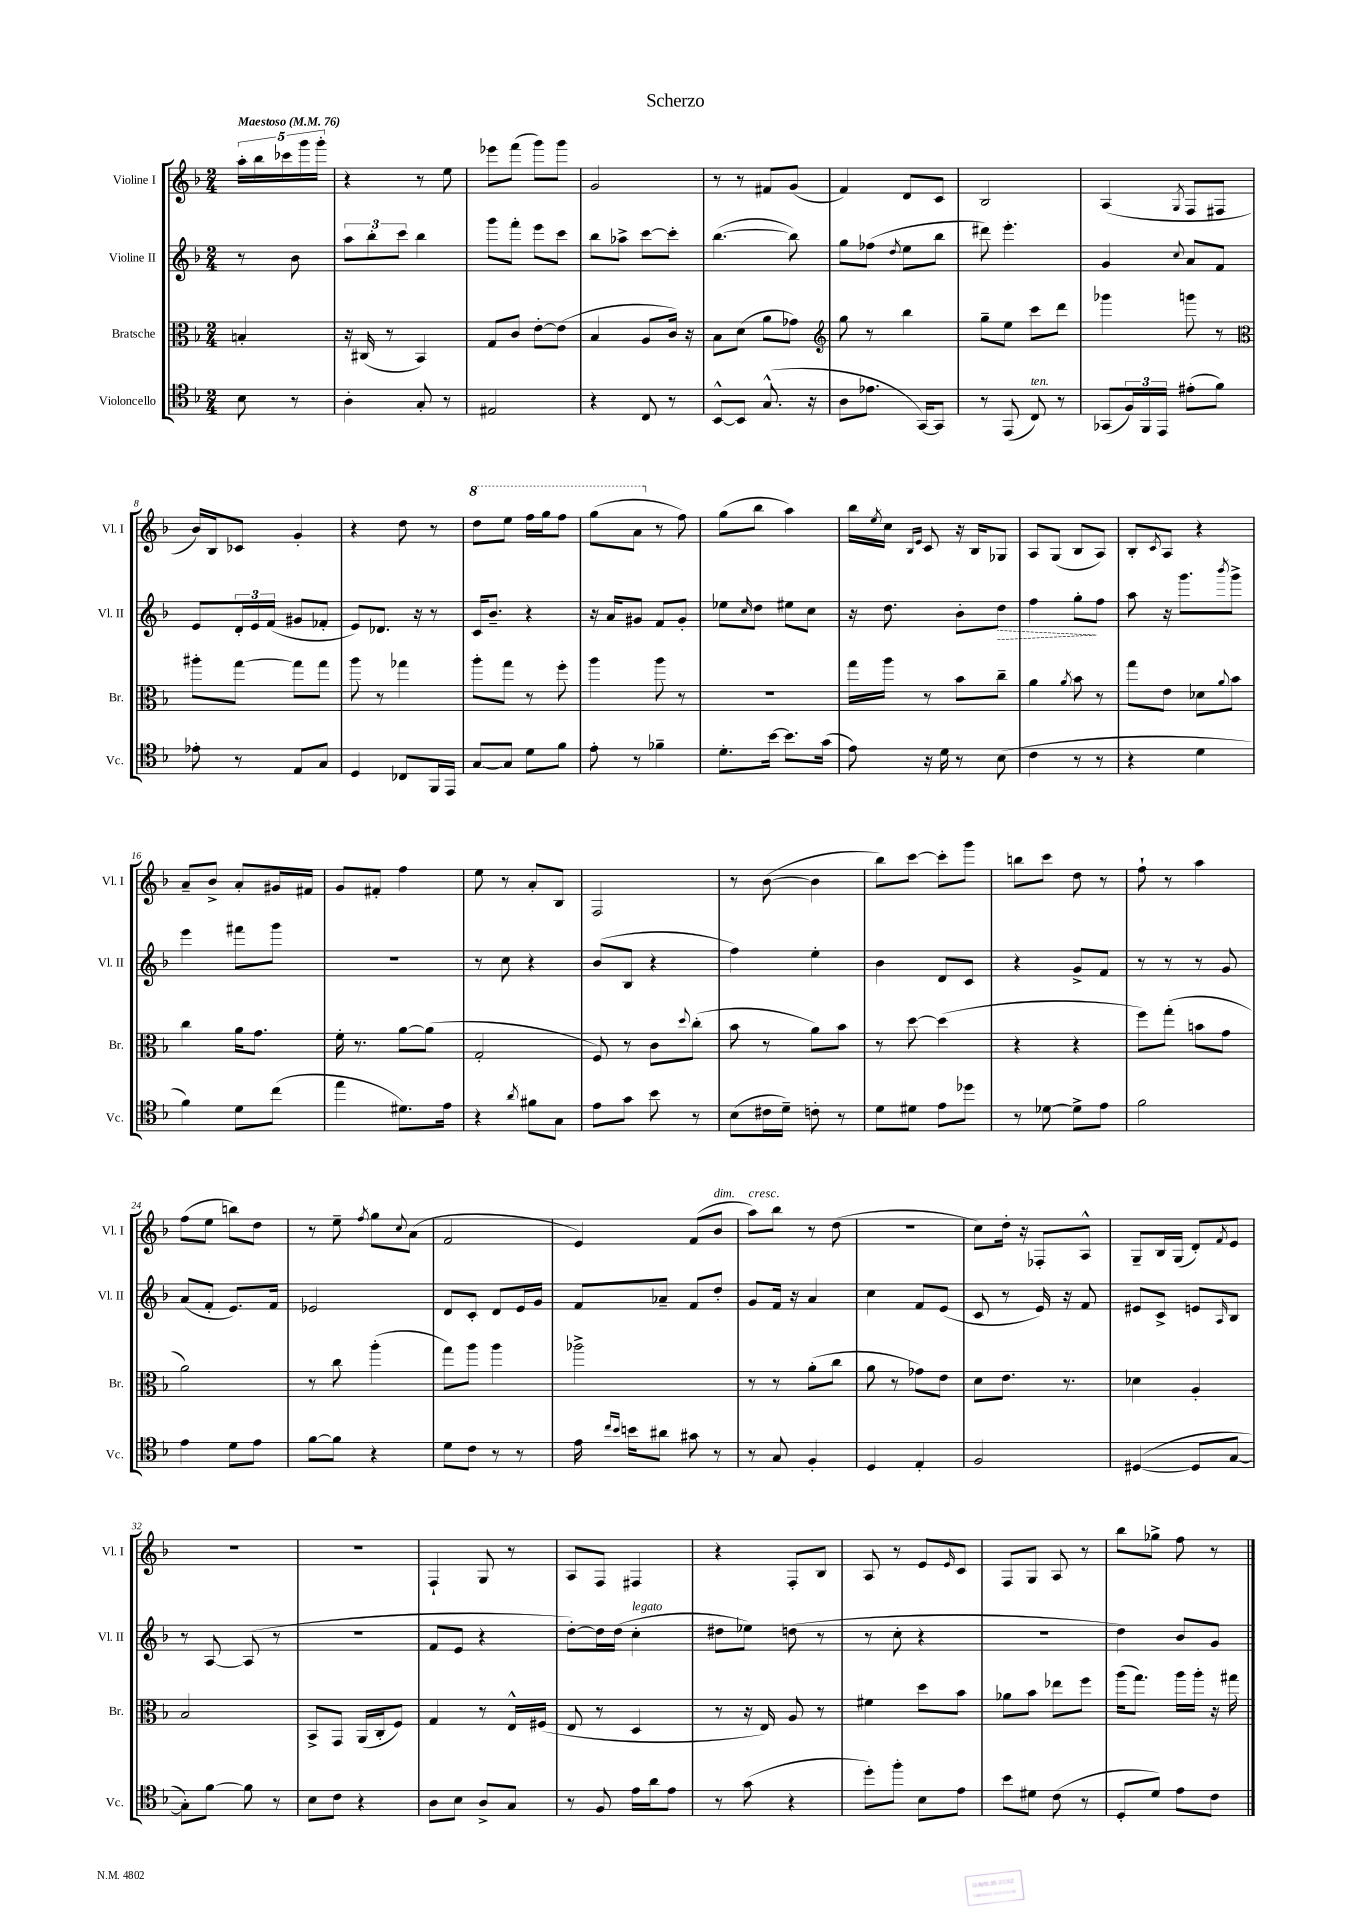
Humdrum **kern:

**kern	**kern	**kern	**dynam	**kern
*part4	*part3	*part2	*part2	*part1
*staff4	*staff3	*staff2	*staff2	*staff1
*I"Violoncello	*I"Bratsche	*I"Violine II	*	*I"Violine I
*I'Vc.	*I'Br.	*I'Vl. II	*	*I'Vl. I
*clefC4	*clefC3	*clefG2	*	*clefG2
*k[b-]	*k[b-]	*k[b-]	*	*k[b-]
*M2/4	*M2/4	*M2/4	*	*M2/4
*MM76	*MM76	*MM76	*	*MM76
=	=	=	=	=
!	!	!	!	!LO:TX:a:B:t=Maestoso
8B-\	4Bn'/	8r	.	20aa'\LL
.	.	.	.	20bb-\
.	.	.	.	20ccc-X\
8r	.	8b-\	.	.
.	.	.	.	20ggg\
.	.	.	.	20ggg'\JJ
=1	=1	=1	=1	=1
4A'\	16r	12aa\L	.	4r
.	(16C#X/	.	.	.
.	.	12bb-'\	.	.
.	8r	.	.	.
.	.	12ccc\J	.	.
8G'/	4BB-/)	4bb-\	.	8r
8r	.	.	.	8ee\
=2	=2	=2	=2	=2
2E#X/	8G/L	8ggg\L	.	8eee-X\L
.	8c/J	8fff'\J	.	(8fff\J
.	[8e'\L	8eee\L	.	8ggg\L)
.	(8e\J]	8ccc\J	.	8ggg\J
=3	=3	=3	=3	=3
4r	4B-/	8bb-\L	.	2g/
.	.	8aa-X^\J	.	.
8C/	8A/L	[8ccc\L	.	.
8r	16c/Jk)	8ccc'\J]	.	.
.	16r	.	.	.
=4	=4	=4	=4	=4
[8BB-^^/L	8B-\L	([4.bb-\	.	8r
8BB-/J]	(8d\J	.	.	8r
(8.G^^/	8a\L	.	.	8f#X/L
.	8g-X\J)	8bb-\])	.	(8g/J
16r	.	.	.	.
=5	=5	=5	=5	=5
*	*clefG2	*	*	*
8A\L	8gg\	8gg\L	.	4f/)
8.e-X\J	8r	(8ff-X\J	.	.
.	.	8qdd/	.	.
.	4bb-\	8ee\L	.	8d/L
[16GG/KL)	.	.	.	.
8GG/J]	.	8bb-\J	.	8c/J
=6	=6	=6	=6	=6
8r	8gg~\L	8ddd#X\)	.	2B-/
(8EE/	8ee\J	4.eee'\	.	.
!LO:TX:a:i:t=ten.	!	!	!	!
8C/)	8ccc\L	.	.	.
8r	8ddd\J	.	.	.
=7	=7	=7	=7	=7
(8GG-X/L	4ggg-X\	4g/	.	(4A/
24F/L)	.	.	.	.
24FF/	.	.	.	.
24EE/JJ	.	.	.	.
.	.	8qqcc/	.	8qG/
(8e#X'\L	8gggn\	8a/L	.	8F/L
8f\J)	8r	8f/J	.	8F#X/J
!!LO:LB:g=z
=8	=8	=8	=8	=8
*	*clefC3	*	*	*
8e-X'\	8aa#X'\L	8e/L	.	16b-/LL)
.	.	.	.	16B-/J
8r	[8gg\J	24d'/L	.	8c-X/J
.	.	24e/	.	.
.	.	(24f/JJ	.	.
8E/L	8gg\L]	8g#X/L	.	4g'/
8G/J	8gg\J	8f-X'/J	.	.
=9	=9	=9	=9	=9
4D/	8aa\	8e/L)	.	4r
.	8r	8.d-X/J	.	.
8C-X/L	4gg-X\	.	.	8dd\
.	.	16r	.	.
16FF/L	.	8r	.	8r
16EE/JJ	.	.	.	.
=10	=10	=10	=10	=10
*	*	*	*	*8va
[8G/L	8aa'\L	16c/KL	.	8ddd\L
.	.	8.b-~/J	.	.
8G/J]	8gg\J	.	.	8eee\J
8d\L	8r	4r	.	16fff\LL
.	.	.	.	16ggg\J
8f\J	8ff'\	.	.	8fff\J
=11	=11	=11	=11	=11
8e'\	4aa\	16r	.	(8ggg\L
.	.	16a/KL	.	.
8r	.	8g#X/J	.	8aa\J
*	*	*	*	*X8va
4f-X~\	8aa\	8f/L	.	8r
.	8r	8g#'/J	.	8ff\)
=12	=12	=12	=12	=12
8.d'\L	2r	8ee-X\L	.	(8gg\L
.	.	16qqcc/	.	.
.	.	8dd\J	.	8bb-\J
[16b-\Jk	.	.	.	.
8.b-\L]	.	8ee#X\L	.	4aa\)
.	.	8cc\J	.	.
(16g\Jk	.	.	.	.
=13	=13	=13	=13	=13
8e\)	16gg\LL	16r	.	16bb-\LL
.	.	.	.	8qee/
.	16aa\JJ	8.dd\	.	16cc\JJ
.	.	.	.	16qqB-/LL
.	.	.	.	16qqe/JJ
16r	8r	.	.	8c/
16d\	.	.	.	.
8r	8b-\L	8b-'\L	.	16r
.	.	.	.	16B-/KL
!	!	!	!LO:HP:b	!
(8B-\	8cc~\J	8dd\J	>	8G-X/J
=14	=14	=14	=14	=14
4c\	4a\	4ff\	.	8A/L
.	.	.	.	(8G/J
.	8qa/	.	.	.
8r	8b-\	8gg'\L	.	8B-/L
8r	8r	8ff\J	]	8A/J)
=15	=15	=15	=15	=15
4r	8gg\L	8aa\	.	8B-'/L
.	.	.	.	8qc/
.	8e\J	16r	.	8A/J
.	.	8.ggg\L	.	.
4d\	8d-X\L	.	.	4r
.	8qqa/	8qbbb-/	.	.
.	8b-\J	8ggg^\J	.	.
!!LO:LB:g=z
=16	=16	=16	=16	=16
4f\)	4cc\	4eee\	.	8a~/L
.	.	.	.	8b-^/J
8d\L	16a\KL	8fff#X\L	.	8a'/L
.	8.g\J	.	.	.
(8cc\J	.	8ggg\J	.	16g#X/L
.	.	.	.	16f#X/JJ
=17	=17	=17	=17	=17
4ee\	16f'\	2r	.	8g/L
.	8.r	.	.	.
.	.	.	.	8f#X'/J
8.d#X\L)	[8a\L	.	.	4ff\
.	(8a\J]	.	.	.
16e\Jk	.	.	.	.
=18	=18	=18	=18	=18
4r	2G'/	8r	.	8ee\
.	.	8cc\	.	8r
8qa/	.	.	.	.
8f#X\L	.	4r	.	8a'/L
8G\J	.	.	.	8B-/J
=19	=19	=19	=19	=19
8e\L	8F/)	(8b-/L	.	2F/
8g\J	8r	8B-/J	.	.
8b-\	8c\L	4r	.	.
.	8qqdd/	.	.	.
8r	(8cc'\J	.	.	.
=20	=20	=20	=20	=20
(8B-\L	8b-\	4ff\)	.	8r
16c#X\L	8r	.	.	([8b-\
16d~\JJ)	.	.	.	.
8cn'\	8a\L)	4ee'\	.	4b-\]
8r	8b-\J	.	.	.
=21	=21	=21	=21	=21
8d\L	8r	4b-\	.	8bb-\L)
8d#X\J	[8dd\	.	.	[8ccc\J
8e\L	(4dd\]	8d/L	.	8ccc'\L]
8dd-X\J	.	8c/J	.	8ggg\J
=22	=22	=22	=22	=22
8r	4r	4r	.	8bbn\L
[8d-X\	.	.	.	8ccc\J
8d-^\L]	4r	8g^/L	.	8dd\
8e\J	.	8f/J	.	8r
=23	=23	=23	=23	=23
2f\	8ff\L)	8r	.	8ff`\
.	(8gg'\J	8r	.	8r
.	8bn\L	8r	.	4aa\
.	8g\J	8g/	.	.
!!LO:LB:g=z
=24	=24	=24	=24	=24
4e\	2a\)	(8a/L	.	(8ff\L
.	.	8f'/J	.	8ee\J
8d\L	.	8.e/L)	.	8bbn\L)
8e\J	.	.	.	8dd\J
.	.	16f/Jk	.	.
=25	=25	=25	=25	=25
[8f\L	8r	2e-X/	.	8r
8f\J]	8cc\	.	.	8ee~\
.	.	.	.	8qff/
4r	(4aa'\	.	.	8gg\L
.	.	.	.	8qqcc/
.	.	.	.	(8a\J
=26	=26	=26	=26	=26
8d\L	8gg\L)	8d/L	.	2f/
8c\J	8aa\J	8c'/J	.	.
8r	4aa\	8d/L	.	.
8r	.	16e/L	.	.
.	.	16g/JJ	.	.
=27	=27	=27	=27	=27
16e\	2aa-X^\	8f/L	.	4e/)
16qqcc/LL	.	.	.	.
16qqb-/JJ	.	.	.	.
16bn\KL	.	.	.	.
8a#X\J	.	8a-X~/J	.	.
8g#X\	.	8f/L	.	(8f/L
!	!	!	!	!LO:TX:a:i:t=dim.
8r	.	8dd'/J	.	8b-/J
=28	=28	=28	=28	=28
!	!	!	!	!LO:TX:a:i:t=cresc.
8r	8r	8g/L	.	8aa\L)
8G/	8r	16f/Jk	.	8bb-\J
.	.	16r	.	.
4F'/	(8a'\L	4a/	.	8r
.	8cc\J	.	.	(8dd\
=29	=29	=29	=29	=29
4D/	8a\	4cc\	.	2r
.	8r	.	.	.
4E'/	8g-X\L)	8f/L	.	.
.	8e\J	(8e/J	.	.
=30	=30	=30	=30	=30
2F/	8d\L	8c/	.	8cc\L)
.	8.e\J	8r	.	16dd'\Jk
.	.	.	.	16r
.	.	16e/)	.	8F-X'/L
.	8.r	16r	.	.
.	.	8f/	.	8A^^/J
=31	=31	=31	=31	=31
([4D#X/	4d-X\	8e#X/L	.	8G~/L
.	.	8c^/J	.	16B-/L
.	.	.	.	(16G/JJ
8D#/L]	4A'/	8en/L	.	8d'/L)
.	.	16qqA/	.	8qf/
[8G/J	.	8B-/J	.	8e/J
!!LO:LB:g=z
=32	=32	=32	=32	=32
8G'\L])	2B-/	8r	.	2r
[8f\J	.	[8A/	.	.
8f\]	.	(8A/]	.	.
8r	.	8r	.	.
=33	=33	=33	=33	=33
8B-\L	8BB-^/L	2r	.	2r
8c\J	8GG/J	.	.	.
4r	(16AA/LL	.	.	.
.	16C'/J	.	.	.
.	8F/J)	.	.	.
=34	=34	=34	=34	=34
8A\L	4G/	8f/L	.	4F`/
8B-\J	.	8e/J	.	.
8A^/L	8r	4r	.	8G/
8G/J	16E^^/LL	.	.	8r
.	(16F#X/JJ	.	.	.
=35	=35	=35	=35	=35
8r	8E/	[8dd'\L)	.	8A/L
8F/	8r	16dd\L]	.	8F/J
.	.	(16dd\JJ	.	.
!	!	!LO:TX:a:i:t=legato	!	!
16e\LL	4D/	4cc'\	.	4F#X/
16a\J	.	.	.	.
8e\J	.	.	.	.
=36	=36	=36	=36	=36
8r	8r	8dd#X\L	.	4r
(8g\	16r	8ee-X\J)	.	.
.	16E/)	.	.	.
4r	8A/	(8ddn\	.	8F'/L
.	8r	8r	.	8B-/J
=37	=37	=37	=37	=37
8dd'\L)	4f#X\	8r	.	8A/
8ff'\J	.	8cc'\	.	8r
8B-\L	8dd\L	4r	.	8e/L
.	.	.	.	16qqe/
8e\J	8b-\J	.	.	8c/J
=38	=38	=38	=38	=38
8b-\L	8a-X\L	2r	.	8F/L
8d#X\J	8b-\J	.	.	8G/J
(8c\	8ee-X\L	.	.	8A/
8r	8ff\J	.	.	8r
=39	=39	=39	=39	=39
8D'/L	(16aa\KL	4dd\)	.	8bb-\L
.	8.gg\J)	.	.	.
8d/J)	.	.	.	8gg-X^\J
8e\L	16aa\LL	8b-/L	.	8ff\
.	16aa'\JJ	.	.	.
8c\J	16r	8g/J	.	8r
.	16gg#X\	.	.	.
==	==	==	==	==
*-	*-	*-	*-	*-
